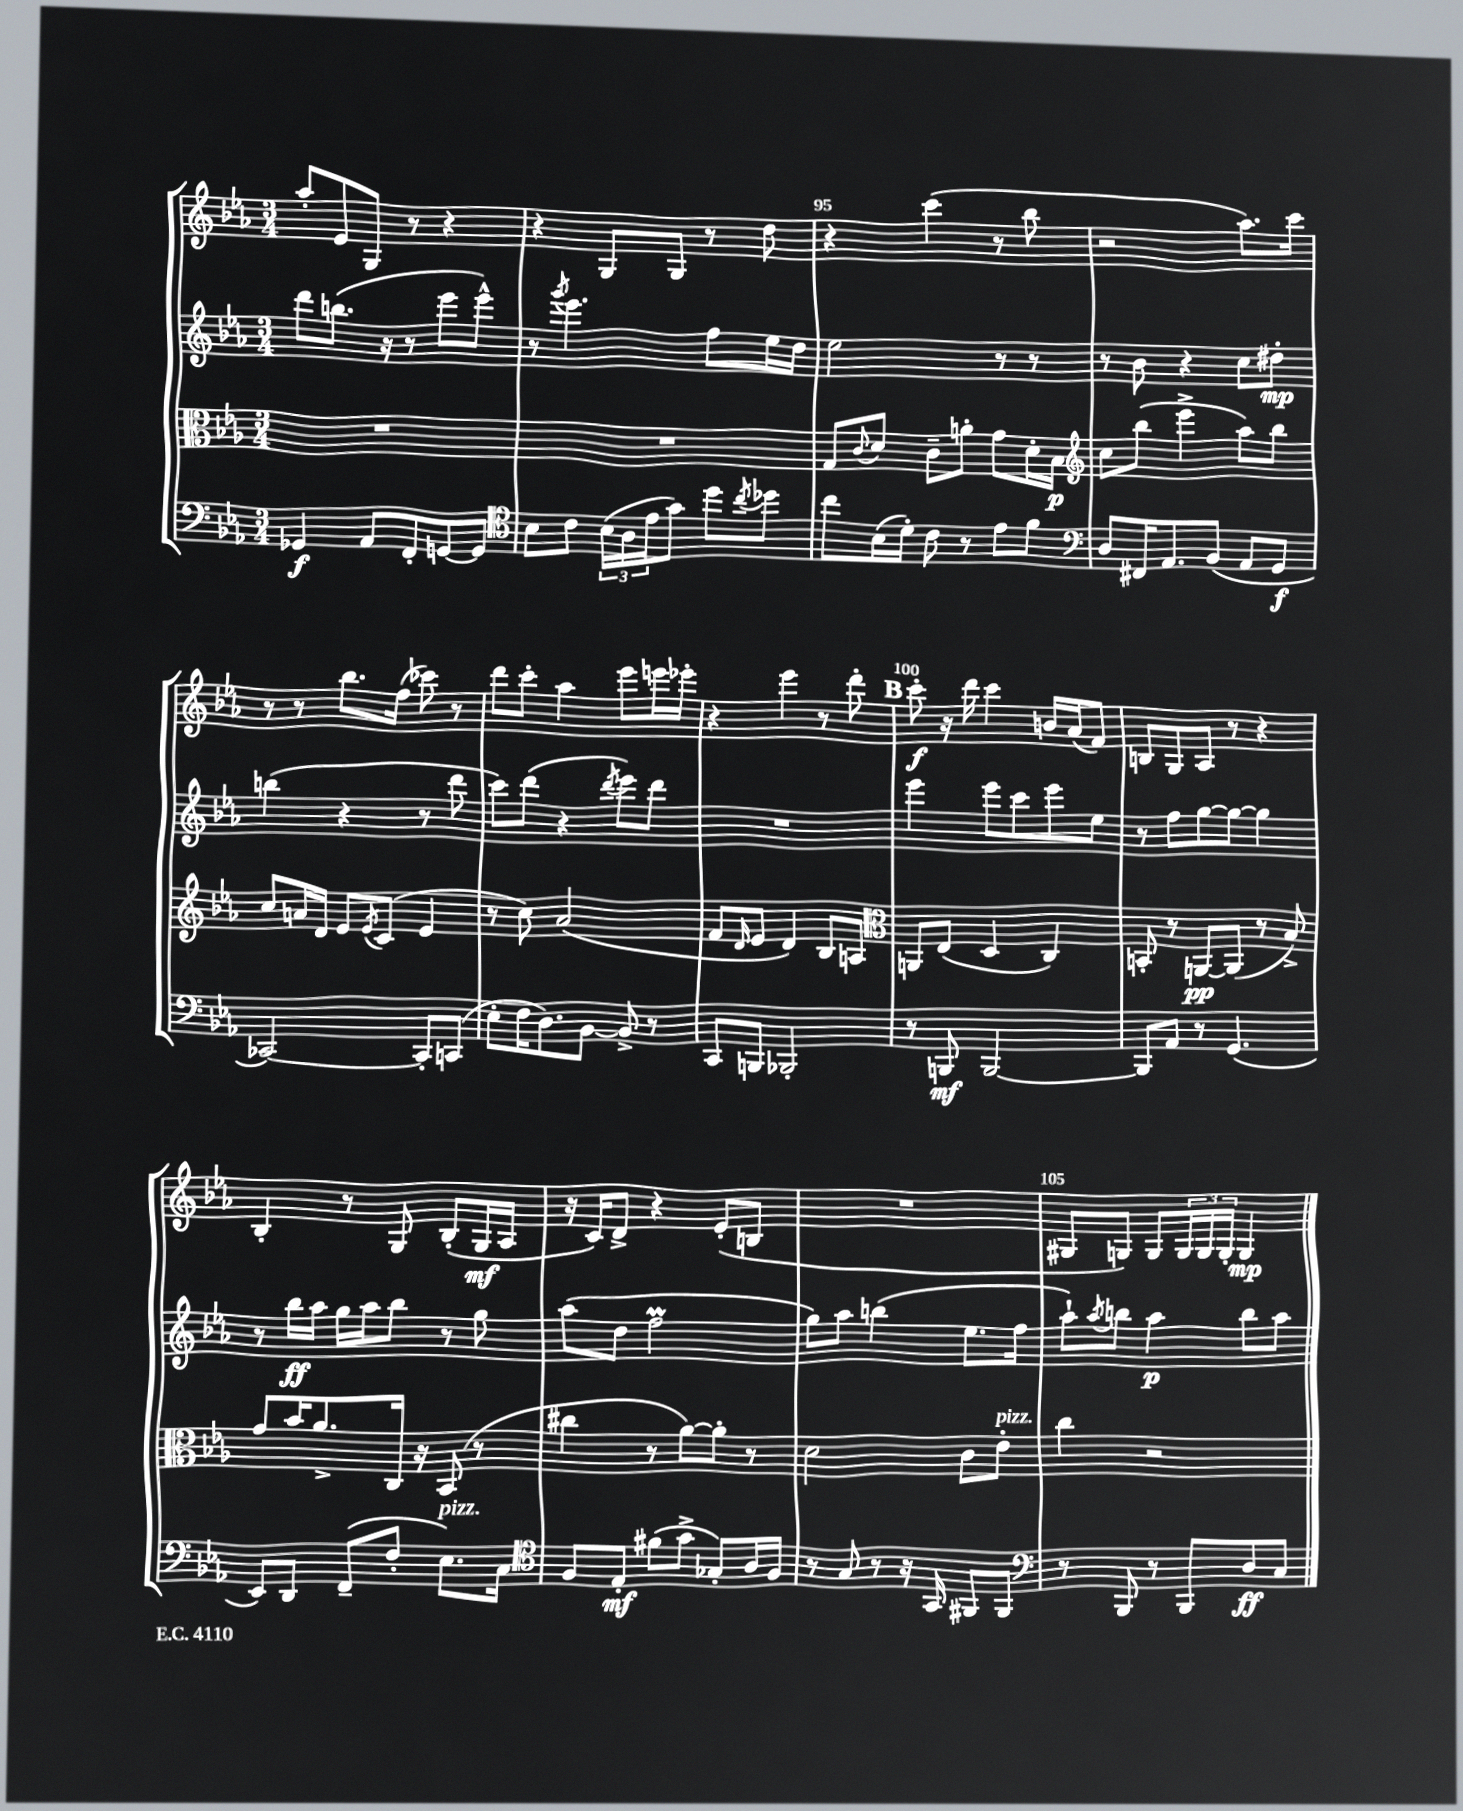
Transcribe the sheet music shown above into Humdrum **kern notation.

**kern	**kern	**kern	**kern
*staff4	*staff3	*staff2	*staff1
*clefF4	*clefC3	*clefG2	*clefG2
*k[b-e-a-]	*k[b-e-a-]	*k[b-e-a-]	*k[b-e-a-]
*M3/4	*M3/4	*M3/4	*M3/4
4GG-/	2.r	8ddd\L	8aa-'/L
.	.	(8.bb\J	8e-/
8AA-/L	.	.	8G/J
.	.	16r	.
8FF'/	.	8r	8r
[8GG/	.	8eee-\L	4r
8GG/]J	.	8eee-^^\J)	.
=	=	=	=
*clefC4	*	*	*
8B-\L	2.r	8r	4r
.	.	8qggg/	.
8c\J	.	4.eee-\	.
(24B-\LL	.	.	8G/L
24A-\	.	.	.
24e-\J	.	.	.
8g\J)	.	.	8G/J
8dd\L	.	8ff\L	8r
8qcc/	.	.	.
8dd-\J	.	16ee-\L	8dd\
.	.	16dd\JJ	.
=	=	=	=
8cc\L	8G/L	2ee-\	4r
.	8qqc/	.	.
(16B-\L	8d/J	.	.
16d'\JJ)	.	.	.
8c\	8c~\L	.	(4ccc\
8r	8a'\J	.	.
8e-\L	8g\L	8r	8r
8f\J	16d'\L	8r	8bb-\
.	16B-\JJ	.	.
=	=	=	=
*clefF4	*clefG2	*	*
8D/L	8cc\L	8r	2r
16FF#/K	(8bb-\J	8b-\	.
8.AA-/	.	.	.
.	4eee-^\	4r	.
(8BB-/J	.	.	.
8AA-/L	8aa-\L)	8cc\L	8.aa-\L)
8GG/J	8bb-\J	8dd#'\J	.
.	.	.	16ccc\Jk
=	=	=	=
[2CC-/)	8cc/L	(4bb\	8r
.	16a/L	.	8r
.	16d/JJ	.	.
.	8e-/L	4r	8.bb-\L
.	8qe-/	.	.
.	(8c/J	.	.
.	.	.	(16ff\Jk
8CC-'/]L	4e-/	8r	8ccc-\)
(8CC/J	.	8ddd\	8r
=	=	=	=
8E-'\L	8r	8ccc\L)	8ddd\L
16F\K	8cc\)	(8ddd\J	8ccc'\J
8.D\)	.	.	.
.	(2a-/	4r	4aa-\
[8BB-\J	.	.	.
.	.	8qddd/	.
8BB-^/]	.	8eee-\L)	8eee-\L
8r	.	8ddd\J	16eee\L
.	.	.	16eee-'\JJ
=	=	=	=
8CC/L	8f/L	2.r	4r
.	16qqd/	.	.
8BBB/J	8e-/J	.	.
2BBB-'/	4d/)	.	4eee-\
.	8B-/L	.	8r
.	8A/J	.	8ddd'\
=	=	=	=
*	*clefC3	*	*
8r	8AA/L	4eee-\	8ccc'\
8BBB/	(8E-/J	.	16r
.	.	.	16ddd\
[2BBB/	4D/	8eee-\L	4ccc\
.	.	8ccc\	.
.	4C/)	8eee-\	16b/LL
.	.	.	(16a-/J
.	.	8ee-\J	8f/J)
=	=	=	=
8BBB/]L	8BB'/	8r	8B/L
8AA-/J	8r	8ff\L	8G/
8r	[8AA/L	[8gg\	8A-/J
(4.GG/	(8AA/]J	8gg\_J	8r
.	8r	4gg\]	4r
.	8B-^/)	.	.
=	=	=	=
8EE-/L)	8g/L	8r	4B-'/
8DD/J	16b-/K	16bb-\LL	.
.	8.a-^/	16aa-\JJ	.
(8FF~/L	.	16gg\LL	8r
.	.	16aa-\J	.
8F'/J	16C/Jk	8bb-\J	8G/
.	16r	.	.
8.E-\L)	(8BB-/	8r	(8B-'/L
.	8r	8gg\	16G/L
16C\Jk	.	.	16A-/JJ
=	=	=	=
*clefC4	*	*	*
8F/L	4cc#\	(8aa-\L	16r
.	.	.	16c/LK)
8E-'/J	.	8dd\J	8d^/J
(8f#\L	8r	2ff\	4r
8g^\J	[8a-\L)	.	.
8G-'/L)	8a-'\]J	.	(8e-'/L
16A-/L	8r	.	8B/J
16F/JJ	.	.	.
=	=	=	=
8r	2d\	8gg\L)	2.r
8G/	.	8aa-\J	.
8r	.	(4bb\	.
16r	.	.	.
16GG/	.	.	.
8FF#/L	8c\L	8.ee-\L	.
8FF#/J	8e-'\J	.	.
.	.	16ff\Jk	.
=	=	=	=
*clefF4	*	*	*
8r	4cc\	8aa-`\L)	8G#/L
.	.	8qaa-/	.
8BBB-/	.	8bb\J	8G/J)
8r	2r	4aa-\	8G/L
8BBB-/L	.	.	24G/L
.	.	.	24G/
.	.	.	24G'/JJ
8D/	.	8bb\L	4G/
8C/J	.	8aa-\J	.
==	==	==	==
*-	*-	*-	*-
